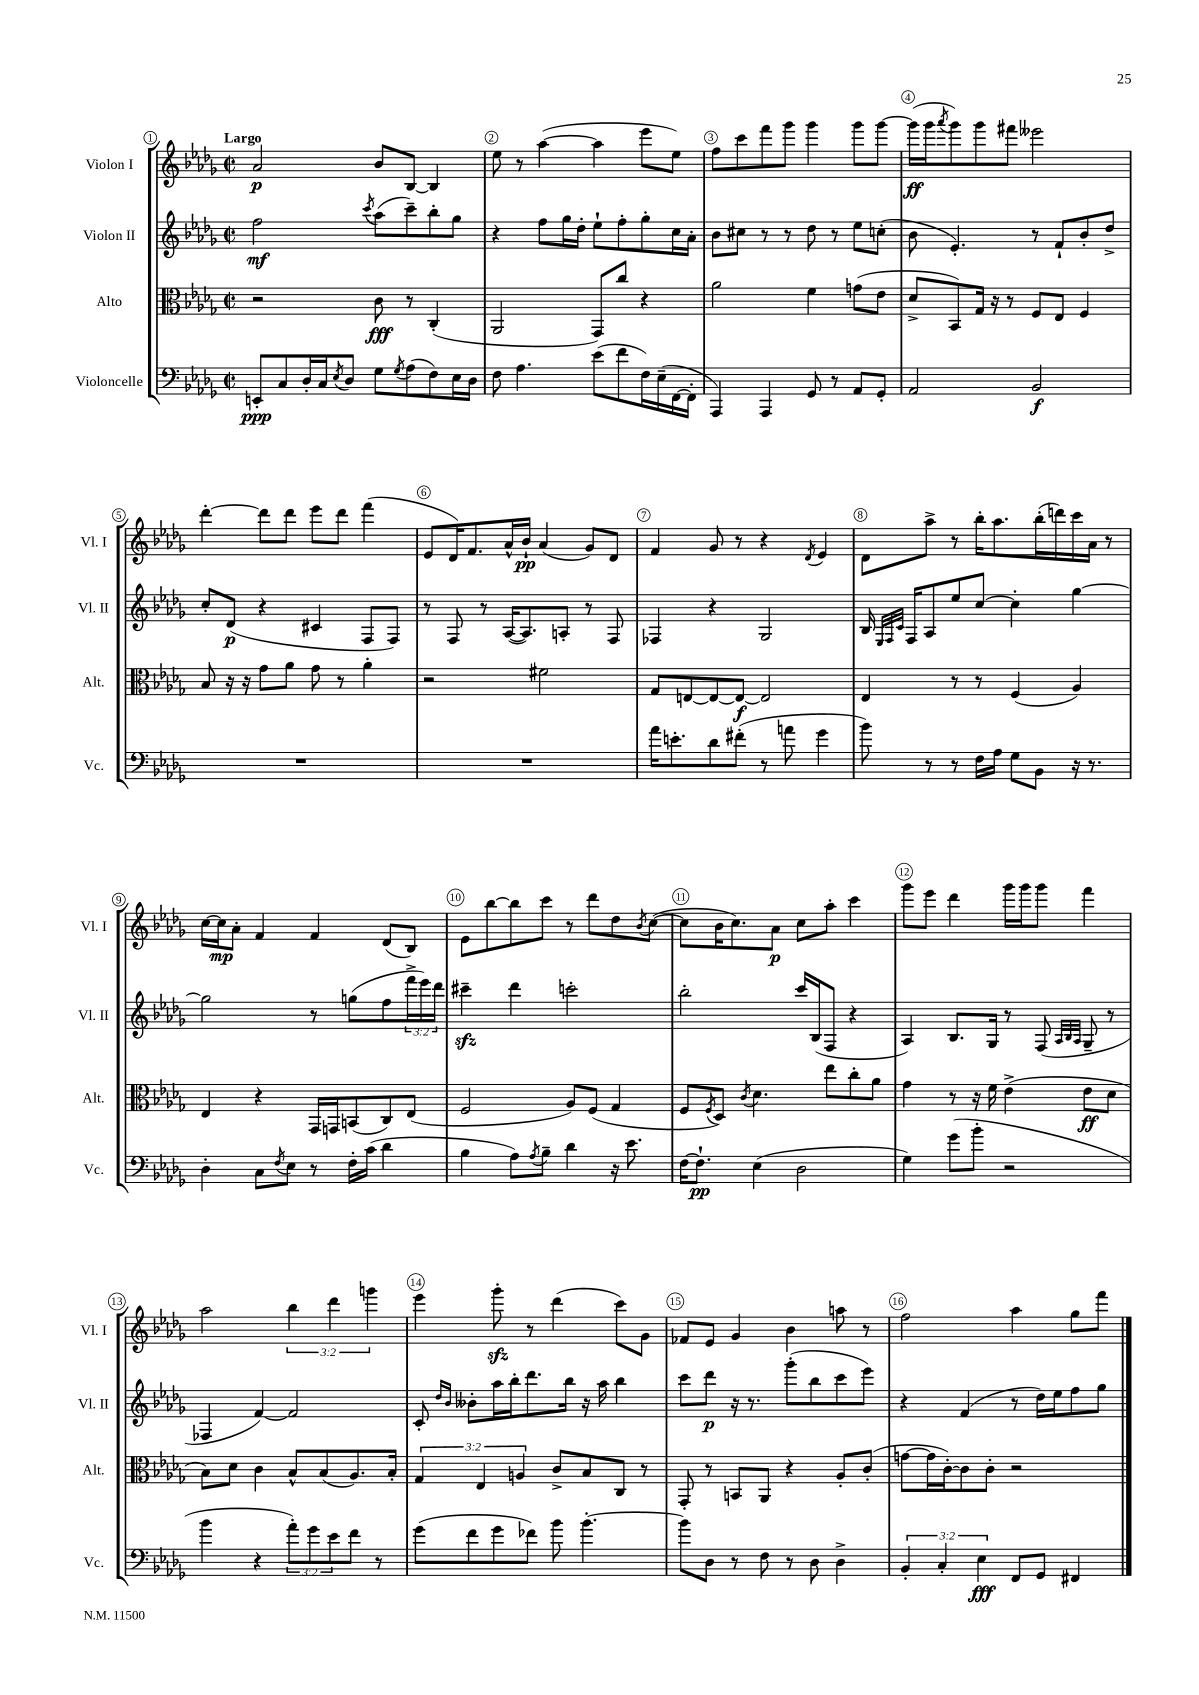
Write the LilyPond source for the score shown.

<<
\new StaffGroup <<
\new Staff = "s0" \with { instrumentName = "Violon I" shortInstrumentName = "Vl. I" } {
    \clef treble \key des \major \defaultTimeSignature \time 2/2 \override Staff.TupletNumber.text = #tuplet-number::calc-fraction-text \tempo "Largo"
    aes'2\p bes'8 bes8~ bes4 |
    ees''8 r8 aes''4~( aes''4 ees'''8 ees''8) |
    f''8 c'''8 f'''8 ges'''8 ges'''4 ges'''8 ges'''8~ |
    ges'''16\ff( ges'''16 \acciaccatura { aes'''8 } ges'''8) ges'''8 fis'''8 eeses'''2 |
    des'''4~-. des'''8 des'''8 ees'''8 des'''8 f'''4( |
    ees'8 des'16) f'8. aes'16-^ bes'16-!\pp aes'4( ges'8) des'8 |
    f'4 ges'8 r8 r4 \acciaccatura { des'8 } ees'4 |
    des'8 aes''8-> r8 bes''16-. aes''8. bes''16-.( d'''16) c'''16 aes'16 r8 |
    c''16~ c''16\mp aes'8-. f'4 f'4 des'8( bes8) |
    ees'8 bes''8~ bes''8 c'''8 r8 des'''8 des''8 \acciaccatura { bes'8 } c''8~( |
    c''8 bes'16 c''8.) aes'8\p c''8 aes''8-. c'''4 |
    ges'''8 ees'''8 des'''4 ges'''16 ges'''16 ges'''8 f'''4 |
    aes''2 \tuplet 3/2 { bes''4 des'''4 g'''4 } |
    ees'''4 ges'''8-.\sfz r8 des'''4( c'''8) ges'8 |
    fes'8 ees'8 ges'4 bes'4 a''8 r8 |
    f''2 aes''4 ges''8 f'''8 \bar "|." |
}
\new Staff = "s1" \with { instrumentName = "Violon II" shortInstrumentName = "Vl. II" } {
    \clef treble \key des \major \defaultTimeSignature \time 2/2 \override Staff.TupletNumber.text = #tuplet-number::calc-fraction-text
    f''2\mf \acciaccatura { c'''8 } aes''8( c'''8--) bes''8-. ges''8 |
    r4 f''8 ges''16 des''16-. ees''8-! f''8-. ges''8-. c''16 aes'16-. |
    bes'8 cis''8 r8 r8 des''8 r8 ees''8 c''8-.( |
    bes'8 ees'4.-.) r8 f'8-! bes'8-. des''8-> |
    c''8-. des'8\p( r4 cis'4 f8 f8) |
    r8 f8 r8 aes16~( aes8.) a8-. r8 f8 |
    fes4 r4 ges2 |
    bes16 \grace { ees32 f32 c'32 } f16 aes8 ees''8 c''8~ c''4-. ges''4~ |
    ges''2 r8 g''8( f''8 \tuplet 3/2 { f'''16-> ees'''16) des'''16 } |
    cis'''4--\sfz des'''4 c'''2-. |
    bes''2-. c'''16 bes16( f8 r4 |
    aes4) bes8. ges16 r8 f8( \grace { aes32 bes32 aes32 } ges8-- r8 |
    fes4 f'4~) f'2 |
    c'8-. \grace { des''16 bes'16 } beses'8-. aes''16 bes''16-. des'''8. bes''16 r16 aes''16 bes''4 |
    c'''8 des'''8\p r16 r8. ges'''8-.( bes''8 c'''8 ees'''8) |
    r4 f'4( r8 des''16) ees''16 f''8 ges''8 \bar "|." |
}
\new Staff = "s2" \with { instrumentName = "Alto" shortInstrumentName = "Alt." } {
    \clef alto \key des \major \defaultTimeSignature \time 2/2 \override Staff.TupletNumber.text = #tuplet-number::calc-fraction-text
    r2 c'8\fff r8 c4-.( |
    aes,2 ges,8) c''8 r4 |
    aes'2 f'4 g'8( ees'8 |
    des'8-> bes,8) ges16 r16 r8 f8 ees8 f4 |
    bes8 r16 r16 ges'8 aes'8 ges'8 r8 aes'4-. |
    r2 fis'2 |
    ges8 e8~ e8~ e8~\f e2 |
    ees4 r8 r8 f4( aes4) |
    ees4 r4 ges,16 g,16 b,8( c8) ees8( |
    f2 aes8) f8( ges4 |
    f8 \acciaccatura { f8 } des8) \acciaccatura { c'8 } des'4. ees''8 c''8-. aes'8 |
    ges'4 r8 r16 f'16 ees'4->( ees'8\ff des'8 |
    bes8) des'8 c'4 bes8-^ bes8( aes8.) bes16-. |
    \tuplet 3/2 { ges4 ees4 a4 } c'8-> bes8 c8 r8 |
    ges,8-. r8 b,8 aes,8 r4 aes8-. c'8-.( |
    g'8~ g'16 c'16~-.) c'8 c'8-. r2 \bar "|." |
}
\new Staff = "s3" \with { instrumentName = "Violoncelle" shortInstrumentName = "Vc." } {
    \clef bass \key des \major \defaultTimeSignature \time 2/2 \override Staff.TupletNumber.text = #tuplet-number::calc-fraction-text
    e,8-.\ppp c8 des16-. c16 \acciaccatura { ees8 } des8 ges8 \acciaccatura { ges8 } aes8( f8) ees16 des16 |
    f8 aes4. ees'8( f'8 f16) ees16--( f,16~ f,16-. |
    aes,,4) aes,,4 ges,8 r8 aes,8 ges,8-. |
    aes,2 bes,2\f |
    R1 |
    R1 |
    aes'16 e'8.-. des'8 fis'8-.( r8 a'8 ges'4 |
    bes'8) r8 r8 f16 aes16 ges8 bes,8 r16 r8. |
    des4-. c8 \acciaccatura { f8 } ees8 r8 f16-. c'16( des'4 |
    bes4 aes8) \acciaccatura { aes8 } bes8-- des'4 r16 ees'8. |
    f16~ f8.-!\pp ees4( des2 |
    ges4) ges'8( bes'8-. r2 |
    bes'4 r4 \tuplet 3/2 { aes'8-.) ges'8 ees'8 } f'8 r8 |
    ges'8( f'8 ges'8 fes'8) bes'8 bes'4.~-. |
    bes'8 des8 r8 f8 r8 des8 des4-> |
    \tuplet 3/2 { bes,4-. c4-. ees4\fff } f,8 ges,8 fis,4 \bar "|." |
}
>>
>>
\layout { \context { \Score \override BarNumber.break-visibility = ##(#f #t #t) barNumberVisibility = #all-bar-numbers-visible \override BarNumber.stencil = #(make-stencil-circler 0.1 0.3 ly:text-interface::print) } }
